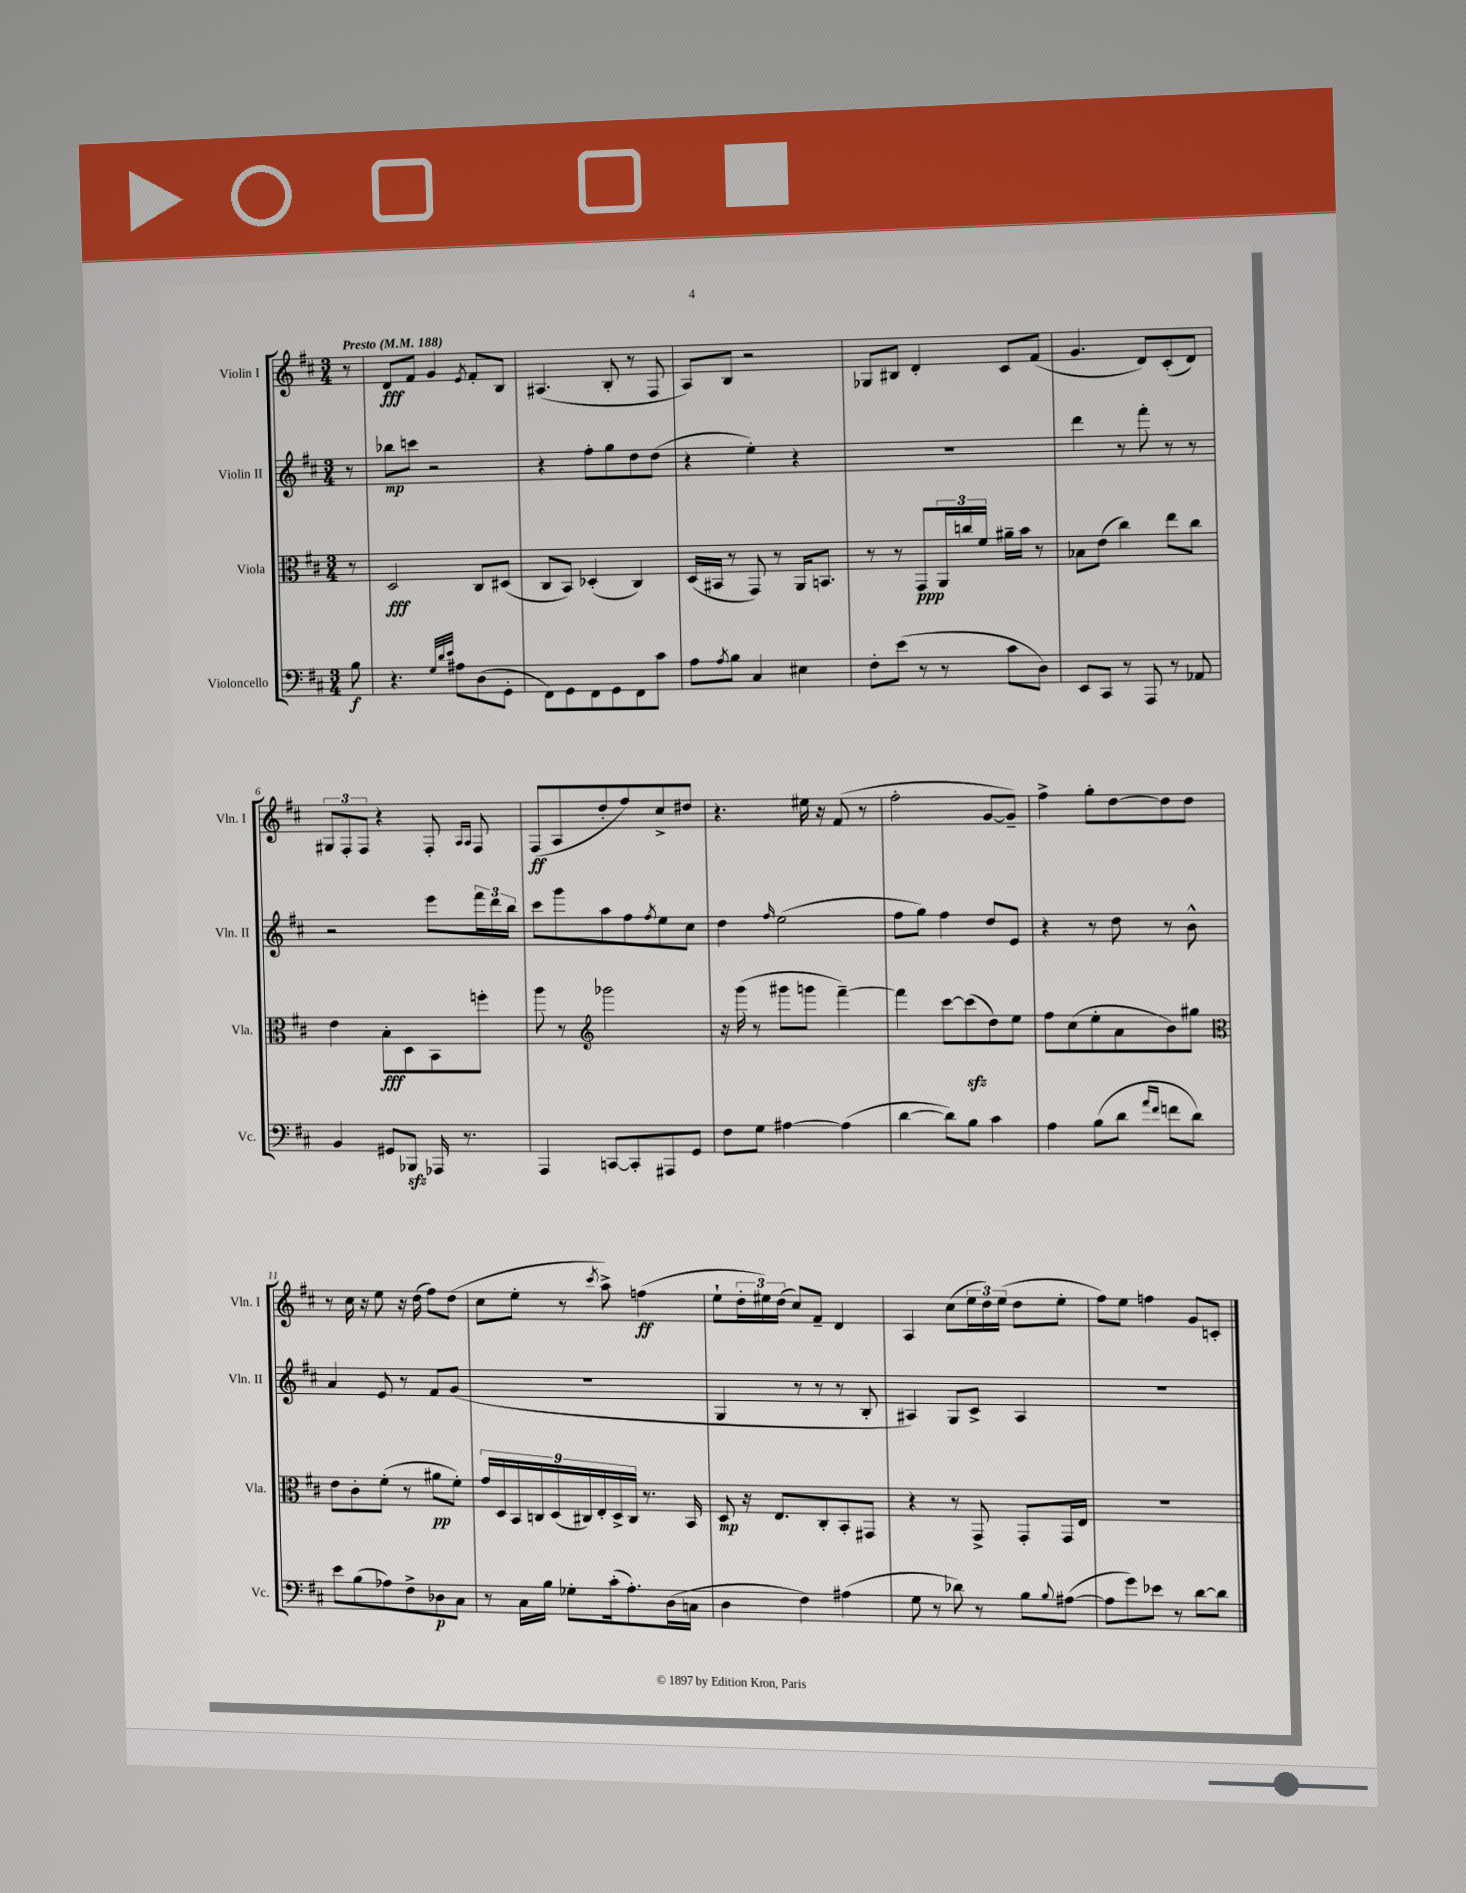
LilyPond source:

<<
\new StaffGroup <<
\new Staff = "s0" \with { instrumentName = "Violin I" shortInstrumentName = "Vln. I" } {
    \clef treble \key d \major \numericTimeSignature \time 3/4 \partial 8 \tempo "Presto" 4 = 188
    r8 |
    d'8\fff fis'8 g'4 \acciaccatura { e'8 } fis'8-. b8 |
    ais4.( b8-. r8 fis8 |
    a8) b8 r2 |
    ges8 bis8 d'4-. cis'8 fis'8( |
    g'4. d'8) cis'8-.( d'8) |
    \tuplet 3/2 { gis8 fis8-. fis8 } r4 fis8-. \grace { a16 a16 } fis8 |
    fis8\ff( a8 d''8-. fis''8) cis''8-> dis''8 |
    r4. eis''16 r16 fis'8( r8 |
    fis''2-. g'8~ g'8--) |
    fis''4-> g''8-. d''8~ d''8 d''8 |
    r8 cis''16 r16 e''8 r16 d''16( fis''8) d''8( |
    cis''8 e''8-. r8 \acciaccatura { cis'''8 } a''8->) f''4\ff( |
    e''8-! \tuplet 3/2 { d''16-. eis''16) d''16( } cis''8) fis'8-- d'4 |
    a4 cis''8( \tuplet 3/2 { e''16 d''16) e''16( } d''8 e''8-. |
    fis''8) e''8 f''4 g'8 c'8-. \bar "|." |
}
\new Staff = "s1" \with { instrumentName = "Violin II" shortInstrumentName = "Vln. II" } {
    \clef treble \key d \major \numericTimeSignature \time 3/4 \partial 8
    r8 |
    bes''8\mp c'''8 r2 |
    r4 fis''8-. g''8 d''8 d''8( |
    r4 e''4-.) r4 |
    R2. |
    d'''4 r8 fis'''8-. r8 r8 |
    r2 e'''8 \tuplet 3/2 { fis'''16 d'''16 b''16 } |
    cis'''8 g'''8 a''8 fis''8 \acciaccatura { fis''8 } e''8 cis''8 |
    d''4 \grace { fis''16 } e''2( |
    fis''8 g''8) fis''4 d''8 e'8 |
    r4 r8 d''8 r8 b'8-^ |
    a'4 e'8 r8 fis'8 g'8( |
    R2. |
    g4 r8 r8 r8 b8-. |
    ais4) g8 cis'8-> ais4 |
    R2. \bar "|." |
}
\new Staff = "s2" \with { instrumentName = "Viola" shortInstrumentName = "Vla." } {
    \clef alto \key d \major \numericTimeSignature \time 3/4 \partial 8
    r8 |
    d2\fff cis8 dis8( |
    cis8 b,8) des4-.( cis4) |
    d16( bis,16 r8 g,8) r8 a,16 b,8. |
    r8 r8 g,8\ppp \tuplet 3/2 { a,16 c''16 fis'16 } ais'16-- b'16 r8 |
    bes8 e'8( cis''4) e''8 cis''8 |
    e'4 b8-.\fff d8 b,8 f''8-. |
    a''8 r8 \clef treble ges'''2 |
    r16 g'''16( r8 gis'''8 g'''8 fis'''4~--) |
    fis'''4 cis'''8~ cis'''8\sfz( d''8) e''8 |
    fis''8 cis''8( e''8-. a'8 b'8) gis''8 |
    \clef alto e'8 cis'8-. fis'8-.( r8 ais'8\pp fis'8-.) |
    \tuplet 9/8 { g'16 d16 b,16 c16 d16( cis16) e16-. d16-> cis16 } r8. b,16 |
    d8\mp r16 e8. cis8-. b,8-. gis,8 |
    r4 r8 g,8-> g,8-. g,16 e16 |
    R2. \bar "|." |
}
\new Staff = "s3" \with { instrumentName = "Violoncello" shortInstrumentName = "Vc." } {
    \clef bass \key d \major \numericTimeSignature \time 3/4 \partial 8
    b8\f |
    r4. \grace { g32 d'32 e'32 } ais8 d8( g,8-. |
    fis,8) g,8 fis,8 g,8 fis,8 cis'8 |
    a8 \acciaccatura { a8 } b8 cis4 eis4 |
    fis8-. e'8( r8 r8 cis'8 d8) |
    e,8 cis,8 r8 a,,8 r8 aes,8 |
    b,4 gis,8 bes,,8\sfz aes,,16 r8. |
    a,,4 c,8~ c,8-. ais,,8 g,8 |
    fis8 g8 ais4~ ais4( |
    d'4~ d'8) b8 cis'4 |
    a4 b8( d'8 \grace { a'16 fis'16 } f'8 d'8) |
    e'8 b8( aes8) fis8-> des8\p cis8 |
    r8 cis16 b16 ges8-. cis'16-.( a8.-.) d16( c16 |
    d4 fis4) ais4( |
    g8 r8 des'8) r8 b8 \appoggiatura { b8 } ais8~( |
    ais8 g'8) ees'8 r8 d'8~ d'8 \bar "|." |
}
>>
>>
